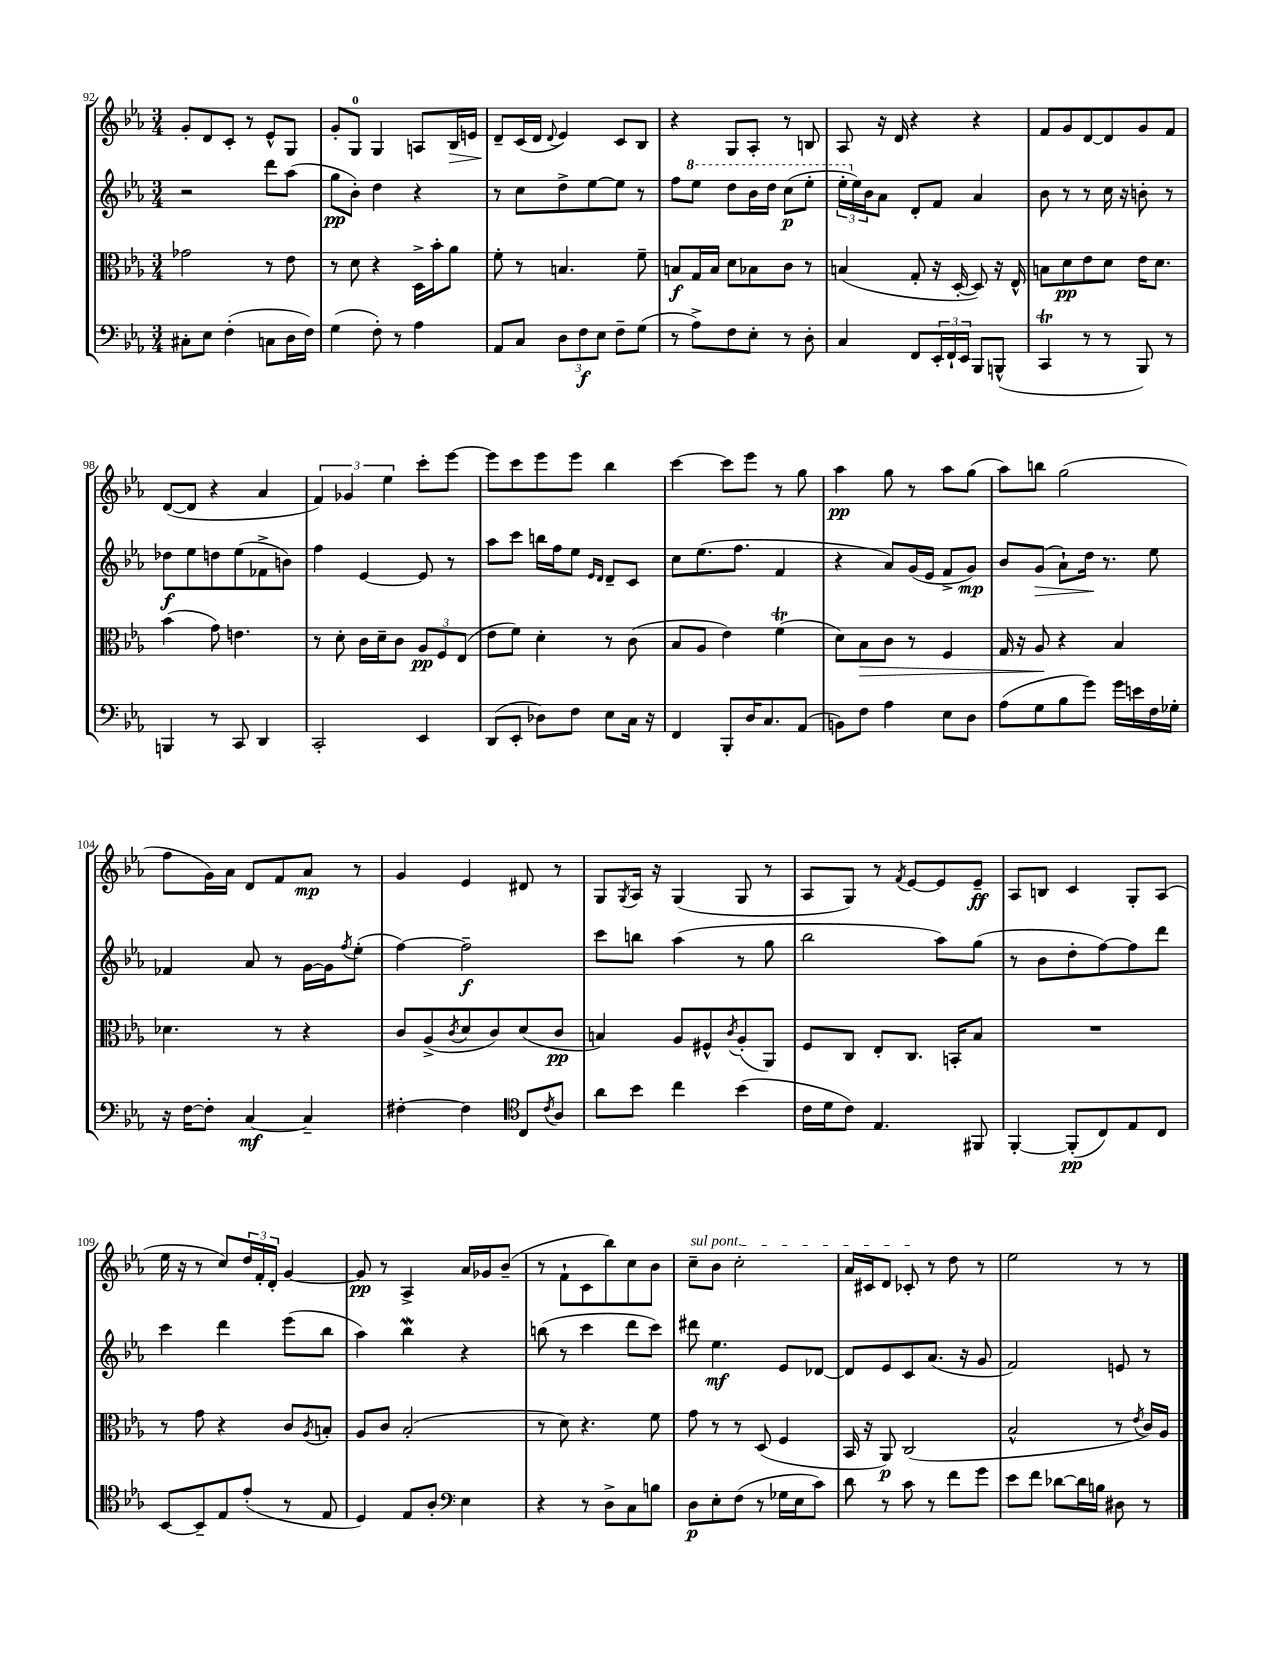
<<
\new StaffGroup <<
\new Staff = "s0" {
    \clef treble \key ees \major \numericTimeSignature \time 3/4
    g'8-. d'8 c'8-. r8 ees'8-^ g8 |
    g'8-. g8-0 g4 a8 bes16\> e'16 |
    d'8--\! c'16( d'16 \appoggiatura { d'8 } ees'4) c'8 bes8 |
    r4 g8 aes8-. r8 b8 |
    aes8 r16 d'16 r4 r4 |
    f'8 g'8 d'8~ d'8 g'8 f'8 |
    d'8~( d'8 r4 aes'4 |
    \tuplet 3/2 { f'4) ges'4 ees''4 } c'''8-. ees'''8~ |
    ees'''8 c'''8 ees'''8 ees'''8 bes''4 |
    c'''4~ c'''8 ees'''8 r8 g''8 |
    aes''4\pp g''8 r8 aes''8 g''8( |
    aes''8) b''8 g''2( |
    f''8 g'16) aes'16 d'8 f'8 aes'8\mp r8 |
    g'4 ees'4 dis'8 r8 |
    g8 \acciaccatura { g8 } aes16 r16 g4( g8 r8 |
    aes8 g8) r8 \acciaccatura { f'8 } ees'8~ ees'8 ees'8--\ff |
    aes8 b8 c'4 g8-. aes8( |
    ees''16 r16 r8 c''8) \tuplet 3/2 { d''16 f'16-. d'16-. } g'4~ |
    g'8\pp r8 aes4-> aes'16 ges'16 bes'8--( |
    r8 f'8-! c'8 bes''8) c''8 bes'8 |
    \once \override TextSpanner.bound-details.left.text = \markup { \italic "sul pont." } c''8--\startTextSpan bes'8 c''2-. |
    aes'16 cis'16 d'8 ces'8-.\stopTextSpan r8 d''8 r8 |
    ees''2 r8 r8 \bar "|." |
}
\new Staff = "s1" {
    \clef treble \key ees \major \numericTimeSignature \time 3/4
    r2 d'''8 aes''8( |
    g''8\pp bes'8-.) d''4 r4 |
    r8 c''8 d''8-> ees''8~ ees''8 r8 |
    f''8 \ottava #1 ees'''8 d'''8 bes''16 d'''16 c'''8\p( ees'''8-. |
    \tuplet 3/2 { ees'''16-. \ottava #0 ees''16) bes'16 } aes'8 d'8-. f'8 aes'4 |
    bes'8 r8 r8 c''16 r16 b'8-. r8 |
    des''8\f ees''8 d''8 ees''8( fes'8-> b'8) |
    f''4 ees'4~ ees'8 r8 |
    aes''8 c'''8 b''16 f''16 ees''8 \grace { ees'16 d'16 } d'8-- c'8 |
    c''8 ees''8.( f''8. f'4 |
    r4 aes'8) g'16( ees'16 f'8-> g'8\mp) |
    bes'8 g'8\>( aes'8-!) d''16\! r8. ees''8 |
    fes'4 aes'8 r8 g'16~ g'16 \acciaccatura { f''8 } ees''8-.( |
    f''4~) f''2--\f |
    c'''8 b''8 aes''4( r8 g''8 |
    bes''2 aes''8) g''8( |
    r8 bes'8 d''8-. f''8~) f''8 d'''8 |
    c'''4 d'''4 ees'''8( bes''8 |
    aes''4) bes''4\mordent r4 |
    b''8( r8 c'''4 d'''8 c'''8) |
    dis'''8 ees''4.\mf ees'8 des'8~ |
    des'8 ees'8 c'8 aes'8.( r16 g'8 |
    f'2) e'8 r8 \bar "|." |
}
\new Staff = "s2" {
    \clef alto \key ees \major \numericTimeSignature \time 3/4
    ges'2 r8 ees'8 |
    r8 d'8 r4 d16-> bes'16-. aes'8 |
    f'8-. r8 b4. f'8-- |
    b8\f g16 b16 d'8 bes8 c'8 r8 |
    b4( g8-. r16 d16~-. d8) r16 ees16-^ |
    b8 d'8\pp ees'8 d'8 ees'16 d'8. |
    bes'4( g'8) e'4. |
    r8 d'8-. c'16 d'16-- c'8 \tuplet 3/2 { aes8\pp f8 ees8( } |
    ees'8 f'8) d'4-. r8 c'8( |
    bes8 aes8 ees'4) f'4\trill( |
    d'8) bes8\> c'8 r8 f4 |
    g16 r16 aes8\! r4 bes4 |
    des'4. r8 r4 |
    c'8 aes8->( \acciaccatura { c'8 } d'8 c'8) d'8( c'8\pp |
    b4) aes8 fis8-^ \acciaccatura { c'8 } aes8-.( aes,8) |
    f8 c8 ees8-. c8. b,16-. bes8 |
    R2. |
    r8 g'8 r4 c'8 \acciaccatura { aes8 } b8-. |
    aes8 c'8 bes2-.( |
    r8 d'8) r4. f'8 |
    g'8 r8 r8 d8( f4 |
    bes,16 r16 aes,8\p) c2( |
    bes2-^ r8 \acciaccatura { ees'8 } c'16) aes16 \bar "|." |
}
\new Staff = "s3" {
    \clef bass \key ees \major \numericTimeSignature \time 3/4
    cis8-. ees8 f4-.( c8 d16 f16) |
    g4( f8-.) r8 aes4 |
    aes,8 c8 \tuplet 3/2 { d8 f8\f ees8 } f8-- g8( |
    r8 aes8->) f8 ees8-. r8 d8-. |
    c4 f,8 \tuplet 3/2 { ees,16-. f,16-! ees,16 } bes,,8 b,,8-^( |
    c,4\trill r8 r8 bes,,8) r8 |
    b,,4 r8 c,8 d,4 |
    c,2-. ees,4 |
    d,8( ees,8-. des8) f8 ees8 c16 r16 |
    f,4 bes,,8-. d16 c8. aes,8( |
    b,8) f8 aes4 ees8 d8 |
    aes8( g8 bes8 g'8) g'16 e'16 f16 ges16-. |
    r16 f16~ f8-. c4~\mf c4-- |
    fis4~-. fis4 \clef tenor c8 \acciaccatura { c'8 } aes8 |
    aes'8 bes'8 c''4 bes'4( |
    c'16 d'16 c'8) ees4. fis,8 |
    f,4~-. f,8-.\pp( c8) ees8 c8 |
    bes,8~ bes,8-- ees8 ees'8-.( r8 ees8 |
    d4) ees8 aes8-. \clef bass ees4 |
    r4 r8 d8-> c8 b8 |
    d8\p ees8-. f8( r8 ges16 ees16 c'8) |
    d'8 r8 c'8 r8 f'8 g'8 |
    ees'8 f'8 des'8~ des'16 b16 dis8 r8 \bar "|." |
}
>>
>>
\layout { \context { \Score currentBarNumber = #92 } }
